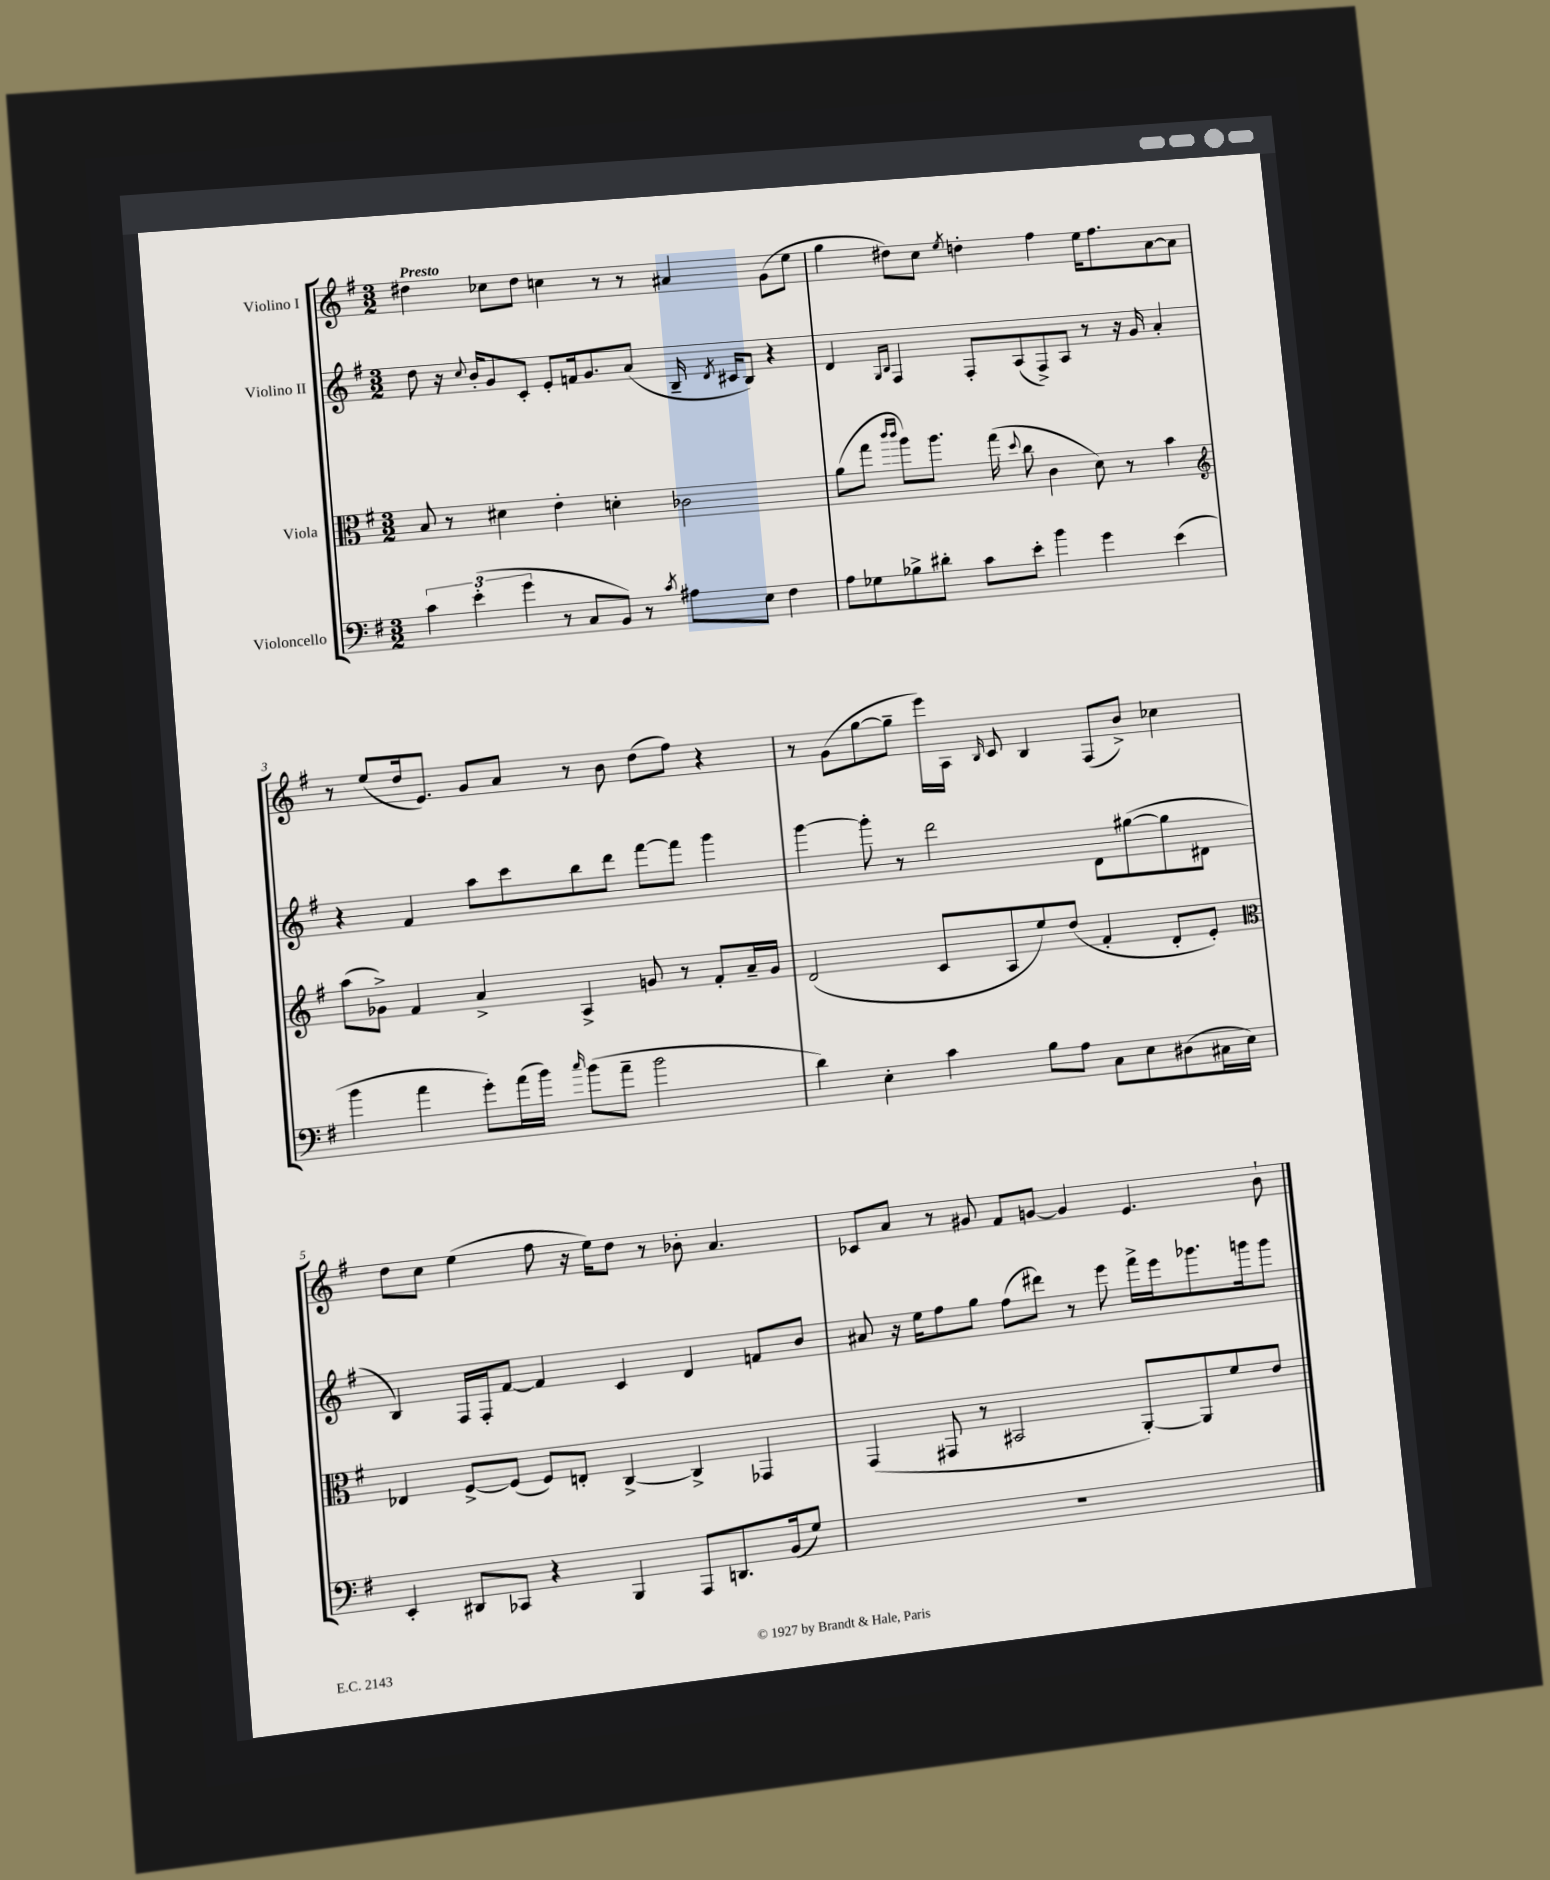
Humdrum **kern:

**kern	**kern	**kern	**kern
*part4	*part3	*part2	*part1
*staff4	*staff3	*staff2	*staff1
*I"Violoncello	*I"Viola	*I"Violino II	*I"Violino I
*clefF4	*clefC3	*clefG2	*clefG2
*k[f#]	*k[f#]	*k[f#]	*k[f#]
*M3/2	*M3/2	*M3/2	*M3/2
=1	=1	=1	=1
!	!	!	!LO:TX:a:B:t=Presto
6c\	8B/	8dd\	4dd#X\
.	8r	16r	.
(6e'\	.	.	.
.	.	8qqcc/	.
.	.	16b'/KL	.
.	4d#X\	8g/	8cc-X\L
6g\	.	.	.
.	.	8c'/J	8dd#\J
8r	4e'\	8e'/L	4ccn\
8C/L	.	16fn/k	.
.	.	8.g/	.
8BB/J)	4dn'\	.	8r
8r	.	(8a/J	8r
8qc/	.	.	.
8A#X\L	2c-X\	16B~/	4a#X/
.	.	8qd/	.
.	.	16c#X/KL	.
8E\J	.	8B/J)	.
4F#\	.	4r	(8g\L
.	.	.	8ee\J
=2	=2	=2	=2
8A\L	(8a\L	4d/	4gg\
8G-X\	8gg\J	.	.
.	16qqccc/LL	16qqG/LL	.
.	16qqccc/JJ	16qqB/JJ	.
8B-X^\	8aa\L)	4F#/	8dd#X\L)
8d#X'\J	8.aa\J	.	8cc\J
.	.	.	8qee/
8c\L	.	8F#'/L	4ddn'\
.	(16gg\	.	.
.	8qqdd/	.	.
8e'\J	8cc\	(8A/	.
4b\	4c\	8F#^/)	4ff#\
.	.	8A/J	.
4g\	8d\)	8r	16ee\KL
.	.	.	8.ff#\
.	8r	16r	.
.	.	16g/	.
(4e\	4b\	4a'/	[8a\
.	.	.	8a\J]
!!LO:LB:g=z
=3	=3	=3	=3
*	*clefG2	*	*
4b\	(8aa\L	4r	8r
.	8g-X^\J)	.	(8ee/L
4a\	4f#/	4f#/	16dd/k
.	.	.	8.e/J)
8g'\L)	4a^/	8aa\L	8g/L
(16a\L	.	8ccc\	8a/J
16b\JJ)	.	.	.
16qqcc/	.	.	.
(8b\L	4A^/	8bb\	8r
8a~\J	.	8ddd\J	8b\
2b\	8gn/	[8fff#\L	(8dd\L
.	8r	8fff#\J]	8ff#\J)
.	8f#'/L	4ggg\	4r
.	16a~/L	.	.
.	16g/JJ	.	.
=4	=4	=4	=4
4d\)	(2d/	[4ggg\	8r
.	.	.	(8g\L
4E'\	.	8ggg'\]	[8gg\
.	.	8r	8gg~\J]
4c\	8c/L	2ddd\	16eee\LL)
.	.	.	16A\JJ
.	.	.	16qqB/
.	8A/	.	8c/
8B\L	8ee/)	.	4B/
8A\J	(8dd/J	.	.
8C\L	4f#'/	8d\L	(8F#/L
8E\	.	([8gg#X\	8b^/J)
(8D#X\	8d'/L	8gg#\]	4cc-X\
16C#X\L	8e'/J)	8d#X\J	.
16E\JJ)	.	.	.
!!LO:LB:g=z
=5	=5	=5	=5
*	*clefC3	*	*
4EE'/	4E-X/	4B/)	8dd\L
.	.	.	8cc\J
8DD#X/L	[8F#^/L	16F#/LL	(4ee\
.	.	16F#'/J	.
8CC-X/J	(8F#/J]	[8f#/J	.
4r	8F#/L)	4f#/]	8ff#\
.	8En'/J	.	16r
.	.	.	16ee\KL)
4BBB/	[4C^/	4c/	8dd\J
.	.	.	8r
8AAA/L	4C^/]	4d/	8b-X'\
8.DDn/	.	.	4.a/
.	4GG-X/	8fn/L	.
(16BB/k	.	.	.
8G/J)	.	8b/J	.
=6	=6	=6	=6
1.r	(4GG/	8a#X/	8c-X/L
.	.	16r	8a/J
.	.	16ee\KL	.
.	8GG#X/	8ff#\	8r
.	8r	8gg\J	8g#X/
.	2BB#X/	(8ff#\L	8f#/L
.	.	8ddd#X\J)	[8gn/J
.	.	8r	4g/]
.	.	8eee\	.
.	[8AA'/L)	16fff#^\LL	4.e/
.	.	16eee\J	.
.	8AA/]	8.ggg-X\	.
.	8f#/	.	.
.	.	16gggn\k	.
.	8e/J	8ggg\J	8b`\
==	==	==	==
*-	*-	*-	*-
